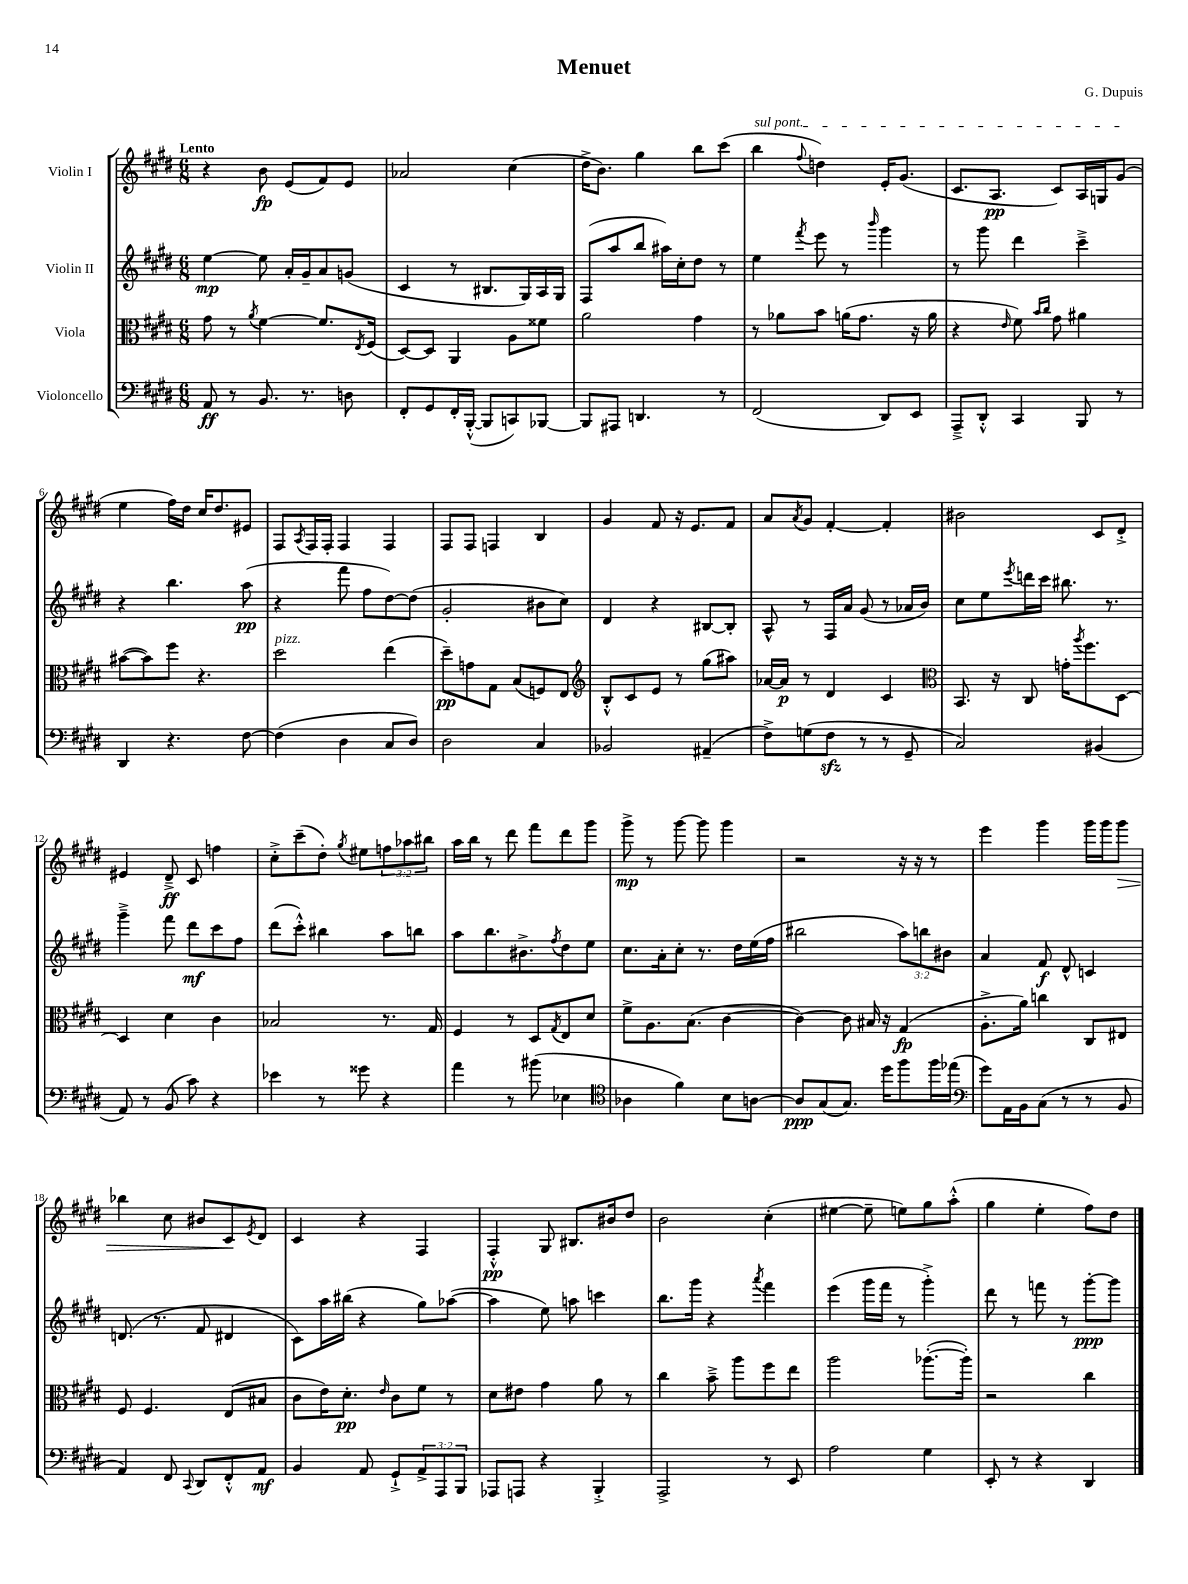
\header { title = "Menuet" composer = "G. Dupuis" }
<<
\new StaffGroup <<
\new Staff = "s0" \with { instrumentName = "Violin I" } {
    \clef treble \key e \major \numericTimeSignature \time 6/8 \override Staff.TupletNumber.text = #tuplet-number::calc-fraction-text \tempo "Lento"
    r4 b'8\fp e'8( fis'8) e'8 |
    aes'2 cis''4( |
    dis''16-> b'8.) gis''4 b''8 cis'''8( |
    \once \override TextSpanner.bound-details.left.text = \markup { \italic "sul pont." } b''4\startTextSpan \appoggiatura { fis''8 } d''4) e'16-. gis'8.( |
    cis'8. a8.\pp cis'8) a16 g16 gis'8\stopTextSpan( |
    e''4 fis''16) dis''16 cis''16 dis''8. eis'8 |
    fis8 \acciaccatura { a8 } fis16 fis16-. fis4 fis4 |
    fis8 fis8 f4 b4 |
    gis'4 fis'8 r16 e'8. fis'8 |
    a'8 \acciaccatura { a'8 } gis'8 fis'4~-. fis'4-. |
    bis'2 cis'8 dis'8-.-> |
    eis'4 dis'8--->\ff cis'8 f''4 |
    cis''8-.-> cis'''8--( dis''8-.) \acciaccatura { gis''8 } eis''8 \tuplet 3/2 { f''8 aes''8 bis''8 } |
    a''16 b''16 r8 dis'''8 fis'''8 dis'''8 gis'''8 |
    gis'''8->\mp r8 gis'''8~ gis'''8 gis'''4 |
    r2 r16 r16 r8 |
    e'''4 gis'''4 gis'''16 gis'''16 gis'''8\> |
    bes''4 cis''8 bis'8 cis'8\! \acciaccatura { e'8 } dis'8 |
    cis'4 r4 fis4 |
    fis4-.-^\pp gis8 bis8. bis'16 dis''8 |
    b'2 cis''4-.( |
    eis''4~ eis''8-- e''8) gis''8 a''8-.-^( |
    gis''4 e''4-. fis''8) dis''8 \bar "|." |
}
\new Staff = "s1" \with { instrumentName = "Violin II" } {
    \clef treble \key e \major \numericTimeSignature \time 6/8 \override Staff.TupletNumber.text = #tuplet-number::calc-fraction-text
    e''4~\mp e''8 a'16-. gis'16-- a'8 g'8( |
    cis'4 r8 bis8. gis16) a16 gis16 |
    fis8( a''8 b''8 ais''16) cis''16-. dis''8 r8 |
    e''4 \acciaccatura { fis'''8 } e'''8 r8 \grace { b'''16 } gis'''4 |
    r8 gis'''8 dis'''4 cis'''4---> |
    r4 b''4. a''8\pp( |
    r4 fis'''8 fis''8 dis''8~) dis''8( |
    gis'2-. bis'8 cis''8) |
    dis'4 r4 bis8~ bis8-. |
    a8-^ r8 fis16 a'16 gis'8( r8 aes'16 b'16) |
    cis''8 e''8 \acciaccatura { e'''8 } d'''16 cis'''16 bis''8. r8. |
    gis'''4---> fis'''8 dis'''8\mf cis'''8 fis''8 |
    dis'''8( cis'''8-.-^) bis''4 a''8 b''8 |
    a''8 b''8. bis'8.-> \acciaccatura { fis''8 } dis''8 e''8 |
    cis''8. a'16-. cis''8-. r8. dis''16 e''16( fis''16 |
    bis''2 \tuplet 3/2 { a''8) b''8 bis'8 } |
    a'4 fis'8\f dis'8-^ c'4 |
    d'8.( r8. fis'8 dis'4 |
    cis'8) a''16 bis''16( r4 gis''8) aes''8~( |
    aes''4 e''8) a''8 c'''4 |
    b''8. gis'''16 r4 \acciaccatura { a'''8 } fis'''4 |
    e'''4( gis'''16 fis'''16 r8 gis'''4-.->) |
    dis'''8 r8 f'''8 r8 gis'''8~-.\ppp gis'''8 \bar "|." |
}
\new Staff = "s2" \with { instrumentName = "Viola" } {
    \clef alto \key e \major \numericTimeSignature \time 6/8
    gis'8 r8 \acciaccatura { a'8 } fis'4~ fis'8. \acciaccatura { e8 } fis16( |
    dis8~) dis8 a,4 a8 fisis'8 |
    a'2 gis'4 |
    r8 aes'8 b'8 a'16( gis'8. r16 a'16 |
    r4 \grace { e'16 } fis'8) \grace { b'16 cis''16 } gis'8 ais'4 |
    bis'8~( bis'8) fis''8 r4. |
    dis''2^\markup { \italic "pizz." } e''4( |
    dis''8--\pp) g'8 gis8 b8( f8) e8 |
    \clef treble b8-.-^ cis'8 e'8 r8 gis''8( ais''8) |
    aes'16~ aes'16\p r8 dis'4 cis'4 |
    \clef alto b,8. r16 cis8 g'16-. \acciaccatura { a''8 } fis''8. dis8~ |
    dis4 dis'4 cis'4 |
    bes2 r8. gis16 |
    fis4 r8 dis8 \acciaccatura { gis8 } e8 dis'8 |
    fis'8-> a8. b8.( cis'4~ |
    cis'4~) cis'8 bis16 r16 gis4\fp( |
    a8.-.-> a'16) c''4 cis8 eis8 |
    fis8 fis4. e8( bis8 |
    cis'8 e'16) dis'8.-.\pp \grace { e'16 } cis'8 fis'8 r8 |
    dis'8 eis'8 gis'4 a'8 r8 |
    cis''4 b'8---> a''8 fis''8 e''8 |
    a''2 aes''8.~-.( aes''16-.) |
    r2 cis''4 \bar "|." |
}
\new Staff = "s3" \with { instrumentName = "Violoncello" } {
    \clef bass \key e \major \numericTimeSignature \time 6/8 \override Staff.TupletNumber.text = #tuplet-number::calc-fraction-text
    a,8\ff r8 b,8. r8. d8 |
    fis,8-. gis,8 fis,16-. b,,16~-.-^( b,,8 c,8) bes,,8~ |
    bes,,8 ais,,8 d,4. r8 |
    fis,2( dis,8) e,8 |
    a,,8---> dis,8-.-^ cis,4 b,,8 r8 |
    dis,4 r4. fis8~ |
    fis4( dis4 cis8 dis8) |
    dis2 cis4 |
    bes,2 ais,4--( |
    fis8->) g8( fis8\sfz r8 r8 gis,8-- |
    cis2) bis,4( |
    a,8) r8 b,8( cis'8) r4 |
    ees'4 r8 gisis'8 r4 |
    a'4 r8 bis'8( ees4 |
    \clef tenor aes4 fis'4) b8 a8~ |
    a8\ppp gis8( gis8.) dis''16 fis''8 fis''16 ees''16( |
    \clef bass gis'8) a,16 b,16 cis8( r8 r8 b,8 |
    a,4) fis,8 \appoggiatura { cis,8 } dis,8 fis,8-.-^ a,8\mf |
    b,4 a,8 gis,8-!-> \tuplet 3/2 { a,8-> a,,8 b,,8 } |
    aes,,8 a,,8 r4 b,,4-.-> |
    a,,2-> r8 e,8 |
    a2 gis4 |
    e,8-. r8 r4 dis,4 \bar "|." |
}
>>
>>
